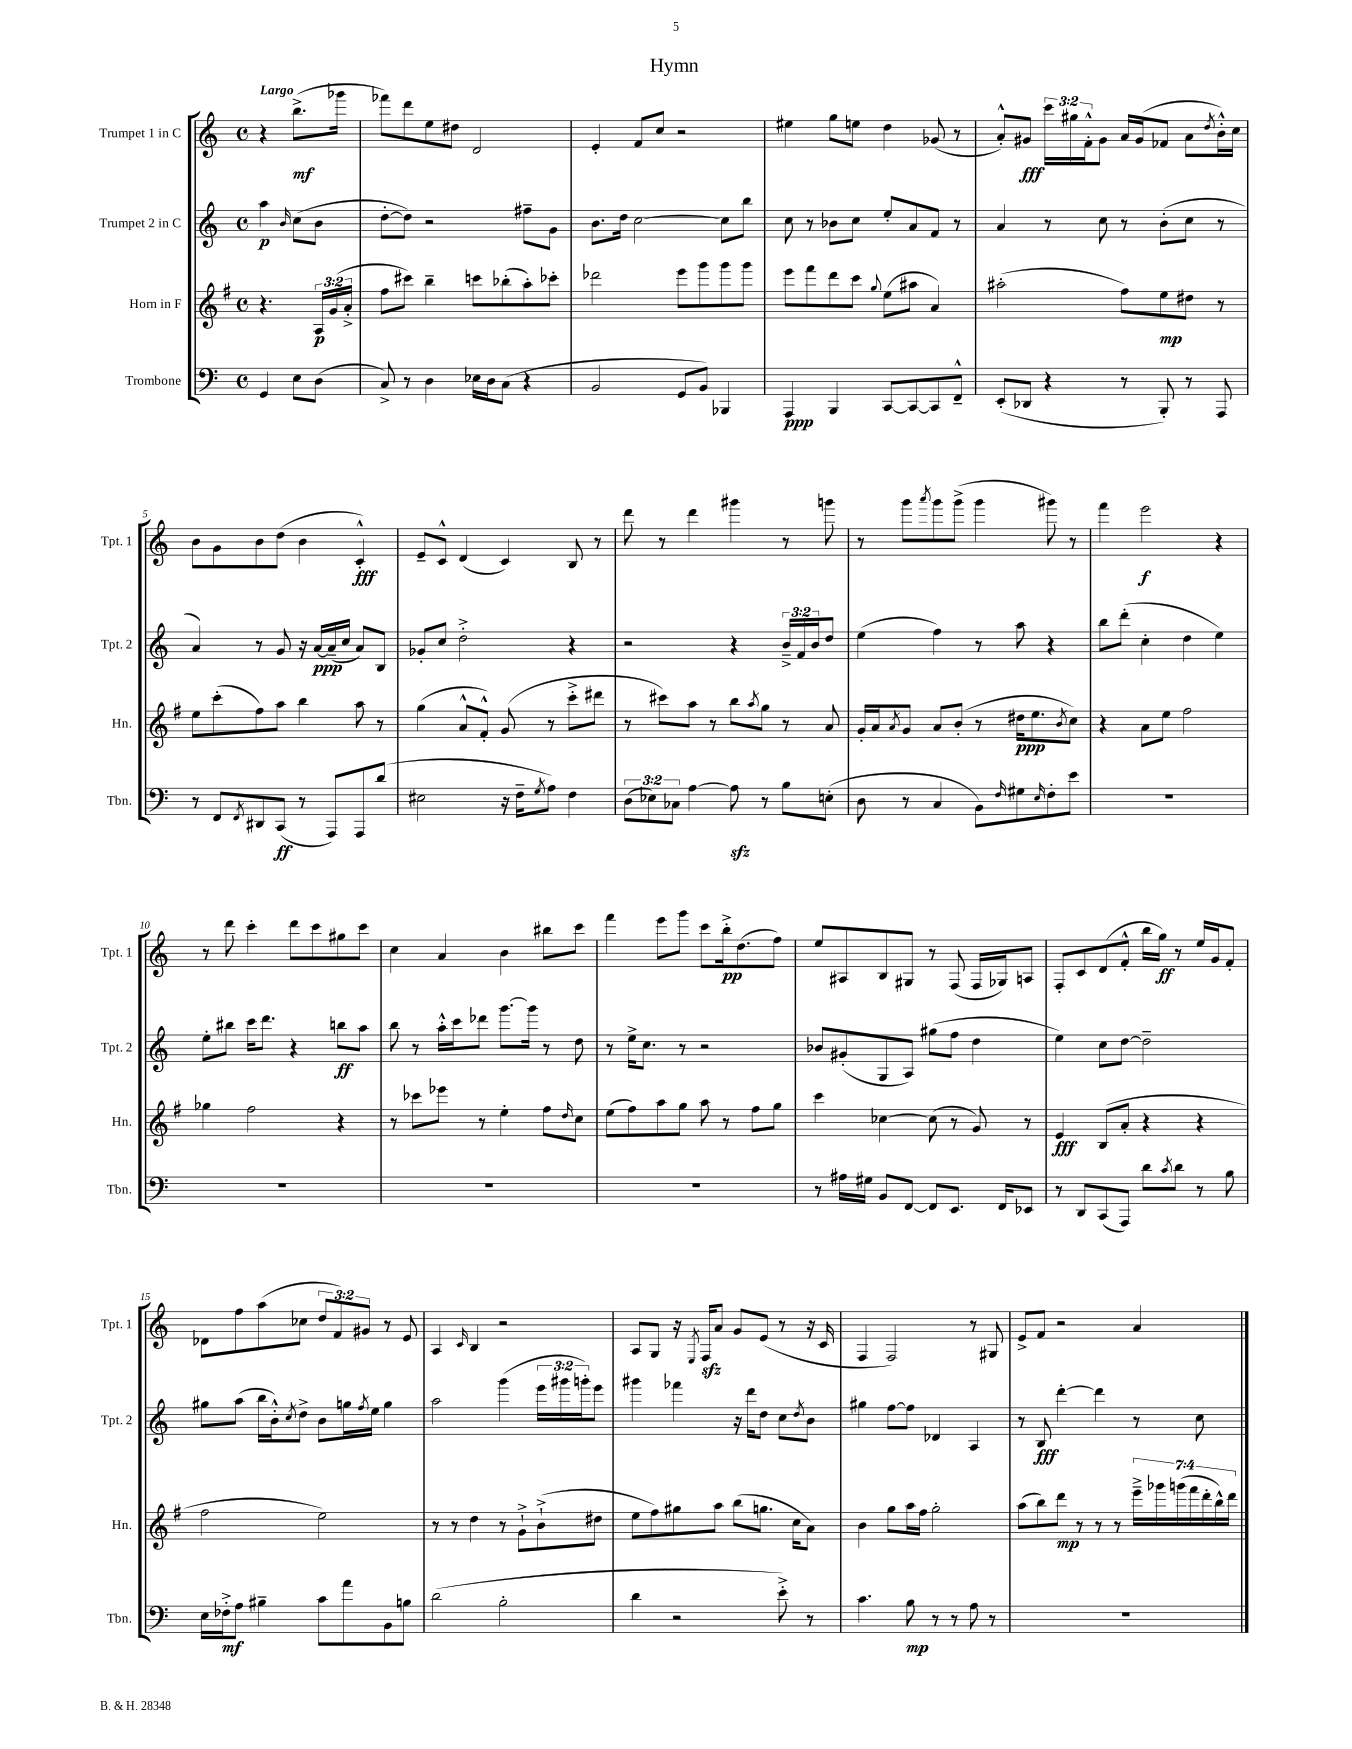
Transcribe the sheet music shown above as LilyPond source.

\header { title = "Hymn" }
<<
\new StaffGroup <<
\new Staff = "s0" \with { instrumentName = "Trumpet 1 in C" shortInstrumentName = "Tpt. 1" } {
    \clef treble \key c \major \defaultTimeSignature \time 4/4 \override Staff.TupletNumber.text = #tuplet-number::calc-fraction-text \partial 2 \tempo "Largo"
    r4 b''8.->\mf( ges'''16 |
    fes'''8) d'''8 e''8 dis''8 d'2 |
    e'4-. f'8 c''8 r2 |
    eis''4 g''8 e''8 d''4 ges'8( r8 |
    a'8-.-^) gis'8\fff \tuplet 3/2 { c'''16 gis''16 f'16-.-^ } gis'8 a'16 gis'16( fes'8 a'8 \acciaccatura { d''8 } b'16-.-^) c''16 |
    b'8 g'8 b'8 d''8( b'4 c'4-.-^\fff) |
    e'8-- c'8-^ d'4( c'4) b8 r8 |
    d'''8 r8 d'''4 gis'''4 r8 g'''8 |
    r8 g'''8 \acciaccatura { a'''8 } g'''8 g'''8->( g'''4 gis'''8) r8 |
    f'''4 e'''2\f r4 |
    r8 d'''8 c'''4-. d'''8 c'''8 gis''8 c'''8 |
    c''4 a'4 b'4 bis''8 c'''8 |
    f'''4 e'''8 g'''8 c'''8 b''16-.->\pp d''8.( f''8) |
    e''8 ais8 b8 gis8 r8 f8( f16 ges16) a8 |
    f8-. c'8 d'8( f'8-.-^ b''16 g''16\ff) r8 e''16 g'16 f'8-. |
    des'8 f''8 a''8( ces''8 \tuplet 3/2 { d''8 f'8) gis'8 } r8 e'8 |
    a4 \grace { c'16 } b4 r2 |
    a8 g8 r16 \acciaccatura { e8 } f16\sfz a'8 g'8 e'8( r8 r16 c'16 |
    f4 f2) r8 gis8 |
    e'8-> f'8 r2 a'4 \bar "|." |
}
\new Staff = "s1" \with { instrumentName = "Trumpet 2 in C" shortInstrumentName = "Tpt. 2" } {
    \clef treble \key c \major \defaultTimeSignature \time 4/4 \override Staff.TupletNumber.text = #tuplet-number::calc-fraction-text \partial 2
    a''4\p \grace { b'16 } c''8( b'8 |
    d''8~-. d''8) r2 fis''8-- g'8 |
    b'8. d''16 c''2~ c''8 b''8 |
    c''8 r8 bes'8 c''8 e''8-. a'8 f'8 r8 |
    a'4 r8 c''8 r8 b'8-.( c''8 r8 |
    a'4) r8 g'8 r16 a'16~\ppp a'16--( c''16 a'8) b8 |
    ges'8-. c''8 d''2-.-> r4 |
    r2 r4 \tuplet 3/2 { b'16---> f'16 b'16 } d''8 |
    e''4( f''4) r8 a''8 r4 |
    b''8 d'''8-.( c''4-. d''4 e''4) |
    e''8-. bis''8 c'''16 d'''8. r4 b''8\ff a''8 |
    b''8 r8 a''16-.-^ c'''16 des'''8 g'''8.~ g'''16 r8 d''8 |
    r8 e''16-> c''8. r8 r2 |
    bes'8 gis'8-.( g8 a8) gis''8( f''8 d''4 |
    e''4) c''8 d''8~ d''2-- |
    gis''8 a''8( b''16 b'16-.-^) \acciaccatura { c''8 } d''8-> b'8 g''16 \acciaccatura { f''8 } e''16 g''4 |
    a''2 g'''4( \tuplet 3/2 { e'''16 gis'''16 g'''16-.) } e'''8 |
    gis'''4 fes'''4 r16 d'''16 d''8 c''8 \acciaccatura { d''8 } b'8 |
    gis''4 f''8~ f''8 des'4 a4 |
    r8 b8\fff d'''4~-. d'''4 r8 c''8 \bar "|." |
}
\new Staff = "s2" \with { instrumentName = "Horn in F" shortInstrumentName = "Hn." } {
    \clef treble \key g \major \defaultTimeSignature \time 4/4 \override Staff.TupletNumber.text = #tuplet-number::calc-fraction-text \partial 2
    r4. \tuplet 3/2 { a16\p g'16( a'16-.-> } |
    fis''8 cis'''8) b''4-- c'''8 bes''8-.( a''8-.) ces'''8-. |
    des'''2 e'''8 g'''8 g'''8 g'''8 |
    e'''8 fis'''8 d'''8 c'''8 \appoggiatura { g''8 } e''8( ais''8 a'4) |
    ais''2-.( fis''8) e''8\mp dis''8 r8 |
    e''8 c'''8-.( fis''8) a''8 b''4 a''8 r8 |
    g''4( a'8-^ fis'8-.-^) g'8( r8 c'''8-.-> dis'''8 |
    r8 cis'''8) a''8 r8 b''8 \acciaccatura { a''8 } g''8 r8 a'8 |
    g'16-. a'16 \acciaccatura { a'8 } g'8 a'8 b'8-.( r8 dis''16\ppp e''8. \acciaccatura { b'8 } c''8) |
    r4 a'8 e''8 fis''2 |
    ges''4 fis''2 r4 |
    r8 ces'''8 ees'''8 r8 e''4-. fis''8 \grace { d''16 } c''8 |
    e''8( fis''8) a''8 g''8 a''8 r8 fis''8 g''8 |
    c'''4 ces''4~ ces''8( r8 g'8) r8 |
    e'4\fff b8( a'8-. r4 r4 |
    fis''2 e''2) |
    r8 r8 d''4 r8 g'8-!-> b'8-!->( dis''8 |
    e''8 fis''8) gis''8 a''8 b''8( g''8. c''16 a'8) |
    b'4 g''8 a''16 fis''16 g''2-. |
    a''8( b''8) d'''8\mp r8 r8 r8 \tuplet 7/4 { e'''16---> ges'''16 g'''16( fis'''16 d'''16-. b''16-^) d'''16 } \bar "|." |
}
\new Staff = "s3" \with { instrumentName = "Trombone" shortInstrumentName = "Tbn." } {
    \clef bass \key c \major \defaultTimeSignature \time 4/4 \override Staff.TupletNumber.text = #tuplet-number::calc-fraction-text \partial 2
    g,4 e8 d8( |
    c8->) r8 d4 ees16 d16 c8( r4 |
    b,2 g,8 b,8) bes,,4 |
    a,,4\ppp b,,4 c,8~ c,8~ c,8 f,8---^ |
    e,8-.( des,8 r4 r8 b,,8-.) r8 a,,8 |
    r8 f,8 \acciaccatura { f,8 } dis,8 c,8\ff( r8 a,,8) a,,8 d'8( |
    eis2 r16 f16-- \acciaccatura { g8 } a8) f4 |
    \tuplet 3/2 { d8( ees8) ces8 } a4~ a8\sfz r8 b8 e8-.( |
    d8 r8 c4 b,8) \grace { f16 } gis8 \grace { e16 } f8-. e'8 |
    R1 |
    R1 |
    R1 |
    R1 |
    r8 ais16 gis16 b,8 f,8~ f,8 e,8. f,16 ees,8 |
    r8 d,8 c,8( a,,8) d'8 \acciaccatura { c'8 } d'8 r8 b8 |
    e16 fes16-.->\mf a8 bis4-- c'8 a'8 b,8 b8 |
    d'2( b2-. |
    d'4 r2 e'8-.->) r8 |
    c'4. b8\mp r8 r8 a8 r8 |
    R1 \bar "|." |
}
>>
>>
